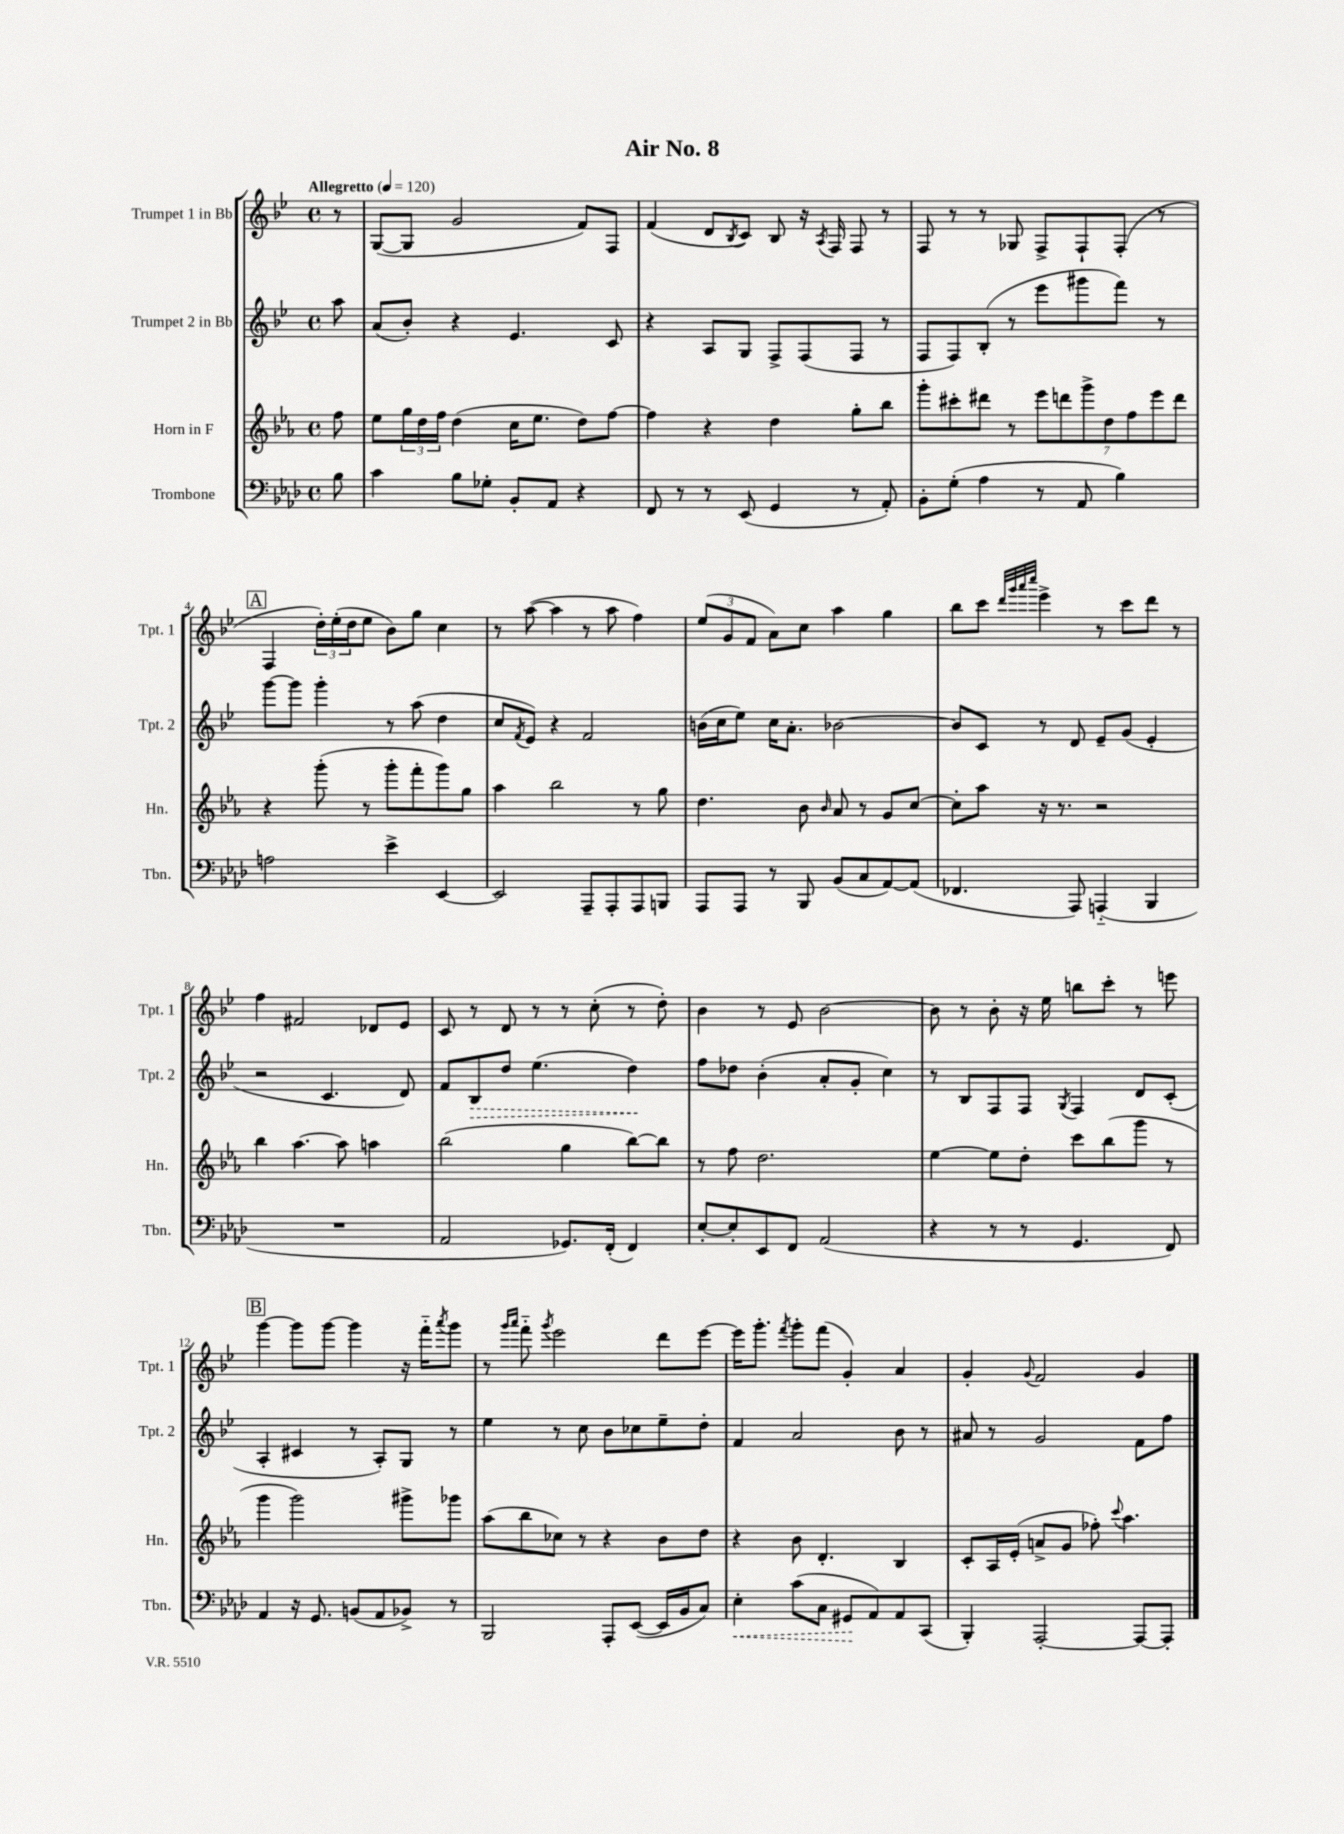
\header { title = "Air No. 8" }
<<
\new StaffGroup <<
\new Staff = "s0" \with { instrumentName = "Trumpet 1 in Bb" shortInstrumentName = "Tpt. 1" } {
    \clef treble \key bes \major \defaultTimeSignature \time 4/4 \partial 8 \tempo "Allegretto" 4 = 120
    r8 |
    g8~( g8 g'2 f'8) f8 |
    f'4( d'8 \acciaccatura { bes8 } c'8) bes8 r16 \acciaccatura { a8 } f16 f8 r8 |
    f8 r8 r8 ges8 f8-> f8-! f8-.( r8 |
    \mark \markup { \box "A" } f4 \tuplet 3/2 { d''16-.) ees''16-.( d''16 } ees''8 bes'8) g''8 c''4 |
    r8 a''8~( a''4 r8 a''8 f''4) |
    \tuplet 3/2 { ees''8( g'8 f'8 } a'8) c''8 a''4 g''4 |
    bes''8 c'''8 \grace { d'''32 g'''32 a'''32 c''''32 } ees'''4-> r8 c'''8 d'''8 r8 |
    f''4 fis'2 des'8 ees'8 |
    c'8 r8 d'8 r8 r8 c''8-.( r8 d''8-.) |
    bes'4 r8 ees'8 bes'2~ |
    bes'8 r8 bes'8-. r16 ees''16 b''8 c'''8-. r8 e'''8 |
    \mark \markup { \box "B" } g'''4~ g'''8 g'''8~ g'''4 r16 f'''16-_ \acciaccatura { a'''8 } g'''8 |
    r8 \grace { g'''16 a'''16 } f'''8-_ \acciaccatura { g'''8 } ees'''2 d'''8 ees'''8~ |
    ees'''16 g'''8.-. \acciaccatura { f'''8 } g'''8-. f'''8( g'4-.) a'4 |
    g'4-. \appoggiatura { g'8 } f'2 g'4 \bar "|." |
}
\new Staff = "s1" \with { instrumentName = "Trumpet 2 in Bb" shortInstrumentName = "Tpt. 2" } {
    \clef treble \key bes \major \defaultTimeSignature \time 4/4 \partial 8
    a''8 |
    a'8( bes'8-.) r4 ees'4. c'8 |
    r4 a8 g8 f8-> f8( f8 r8 |
    f8 f8) bes8-.( r8 ees'''8 gis'''8 f'''8) r8 |
    \mark \markup { \box "A" } g'''8~ g'''8 g'''4-. r8 a''8( d''4 |
    c''8 \acciaccatura { f'8 } ees'8) r4 f'2 |
    b'16( c''16 ees''8) c''16 a'8.-. bes'2~ |
    bes'8 c'8 r8 d'8 ees'8-- g'8( ees'4-. |
    r2 c'4. d'8) |
    f'8 \once \override Hairpin.style = #'dashed-line bes8\> d''8 ees''4.( d''4\!) |
    f''8 des''8 bes'4-.( a'8-. g'8-. c''4) |
    r8 bes8 f8 f8 \acciaccatura { g8 } f4 d'8 c'8-.( |
    \mark \markup { \box "B" } a4-. cis'4 r8 a8-.) g8 r8 |
    ees''4 r8 c''8 bes'8 ces''8 ees''8-- d''8-. |
    f'4 a'2 bes'8 r8 |
    ais'8 r8 g'2 f'8 f''8 \bar "|." |
}
\new Staff = "s2" \with { instrumentName = "Horn in F" shortInstrumentName = "Hn." } {
    \clef treble \key ees \major \defaultTimeSignature \time 4/4 \partial 8
    f''8 |
    ees''8 \tuplet 3/2 { g''16 d''16 f''16 } d''4( c''16 ees''8. d''8) f''8~ |
    f''4 r4 d''4 g''8-. bes''8 |
    g'''8-. cis'''8-. dis'''8 r8 \tuplet 7/4 { ees'''8 d'''8 g'''8-> d''8 f''8 ees'''8 d'''8 } |
    \mark \markup { \box "A" } r4 g'''8-.( r8 g'''8-. f'''8-. g'''8) g''8 |
    aes''4 bes''2 r8 g''8 |
    d''4. bes'8 \grace { bes'16 } aes'8 r8 g'8 c''8~ |
    c''8-. aes''8 r16 r8. r2 |
    bes''4 aes''4.~ aes''8 a''4 |
    bes''2( g''4 bes''8~) bes''8 |
    r8 f''8 d''2. |
    ees''4~ ees''8 d''8-. c'''8 bes''8( g'''8 r8 |
    \mark \markup { \box "B" } g'''4 g'''2) gis'''8-> ges'''8 |
    aes''8( bes''8 ces''8) r8 r4 bes'8 d''8 |
    r4 bes'8 d'4.-. bes4 |
    c'8-. aes16 ees'16-.( a'8-> g'8 fes''8-.) \appoggiatura { c'''8 } aes''4. \bar "|." |
}
\new Staff = "s3" \with { instrumentName = "Trombone" shortInstrumentName = "Tbn." } {
    \clef bass \key aes \major \defaultTimeSignature \time 4/4 \partial 8
    bes8 |
    c'4 bes8 ges8-. bes,8-. aes,8 r4 |
    f,8 r8 r8 ees,8( g,4 r8 aes,8-.) |
    bes,8-. g8-.( aes4 r8 aes,8 bes4) |
    \mark \markup { \box "A" } a2 ees'4-> ees,4~ |
    ees,2 aes,,8-- aes,,8-. aes,,8 b,,8 |
    aes,,8 aes,,8 r8 bes,,8 bes,8( c8 aes,8~) aes,8( |
    fes,4. aes,,8) a,,4-_( bes,,4 |
    R1 |
    aes,2 ges,8.) f,16-.( f,4) |
    ees8~-. ees8-. ees,8 f,8 aes,2( |
    r4 r8 r8 g,4. f,8) |
    \mark \markup { \box "B" } aes,4 r16 g,8. b,8( aes,8 bes,8->) r8 |
    bes,,2 aes,,8-. ees,8~( ees,16 bes,16 c8) |
    \once \override Hairpin.style = #'dashed-line ees4-.\< c'8( c8 gis,8\! aes,8) aes,8 c,8( |
    bes,,4-.) aes,,2~-. aes,,8~ aes,,8-. \bar "|." |
}
>>
>>
